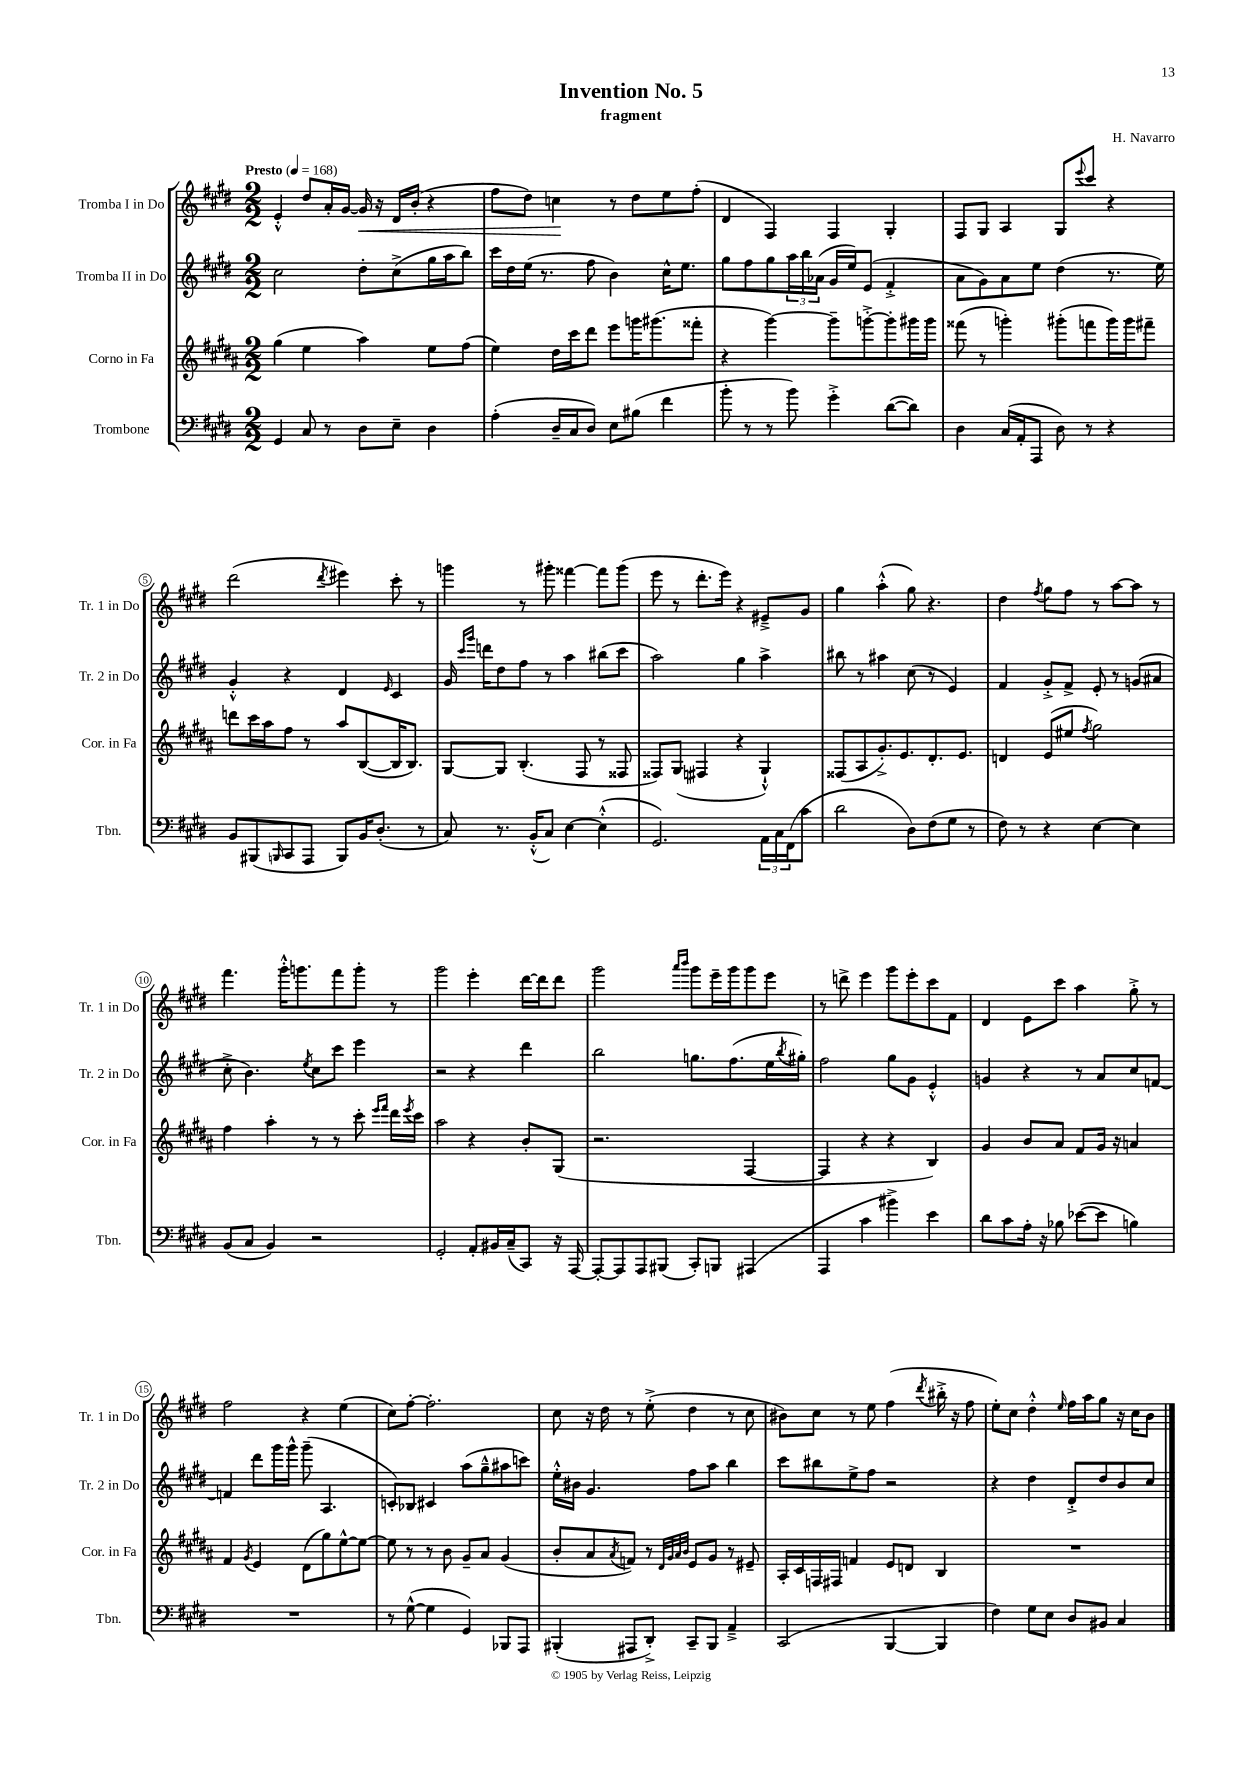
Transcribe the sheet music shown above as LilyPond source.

\header { title = "Invention No. 5" composer = "H. Navarro" subtitle = "fragment" }
<<
\new StaffGroup <<
\new Staff = "s0" \with { instrumentName = "Tromba I in Do" shortInstrumentName = "Tr. 1 in Do" } {
    \clef treble \key e \major \numericTimeSignature \time 2/2 \tempo "Presto" 4 = 168
    e'4-.-^ dis''8 a'16-. gis'16~ gis'16\< r16 dis'16 b'16-.( r4 |
    fis''8 dis''8) c''4\! r8 dis''8 e''8 fis''8-.( |
    dis'4 fis4) fis4 gis4-. |
    fis8 gis8 a4 gis8 \appoggiatura { e'''8 } cis'''8 r4 |
    dis'''2( \acciaccatura { dis'''8 } eis'''4) cis'''8-. r8 |
    g'''4 r8 gis'''8-. fisis'''4~ fisis'''8 gis'''8( |
    e'''8 r8 dis'''8.-. e'''16) r4 eis'8---> gis'8 |
    gis''4 a''4-.-^( gis''8) r4. |
    dis''4 \acciaccatura { fis''8 } gis''8 fis''8 r8 a''8~ a''8 r8 |
    fis'''4. gis'''16-.-^ g'''8. fis'''8 g'''8-. r8 |
    gis'''2 e'''4-. dis'''16~ dis'''16 dis'''8 |
    gis'''2 \grace { a'''16 b'''16 } gis'''8 e'''16-- gis'''16 gis'''8 e'''8 |
    r8 d'''8-> e'''4 gis'''8 e'''8-. cis'''8 fis'8 |
    dis'4 e'8 cis'''8 a''4 gis''8-.-> r8 |
    fis''2 r4 e''4( |
    cis''8) fis''8~-. fis''2.-. |
    cis''8 r16 dis''16 r8 e''8-.->( dis''4 r8 cis''8 |
    bis'8) cis''8 r8 e''8 fis''4( \acciaccatura { dis'''8 } bis''16-.-> r16 fis''8 |
    e''8-.) cis''8 dis''4-.-^ \grace { e''16 } fis''16 a''16 gis''8 r16 cis''16 b'8 \bar "|." |
}
\new Staff = "s1" \with { instrumentName = "Tromba II in Do" shortInstrumentName = "Tr. 2 in Do" } {
    \clef treble \key e \major \numericTimeSignature \time 2/2
    cis''2 dis''8-. cis''8->( gis''16 a''16 b''8) |
    cis'''16 dis''16 e''16( r8. fis''8 b'4) cis''16-^ e''8. |
    gis''8 fis''8 gis''8 \tuplet 3/2 { a''16 b''16 aes'16( } gis'16 e''16) e'8( fis'4-.-> |
    a'8 gis'8) a'8 e''8 dis''4( r8. e''16) |
    gis'4-.-^ r4 dis'4 \grace { e'16 } cis'4 |
    gis'16 \grace { cis'''16 gis'''16 } d'''16 dis''8 fis''8 r8 a''4 bis''8( cis'''8 |
    a''2) gis''4 a''4-> |
    bis''8 r8 ais''4 cis''8( r8 e'4) |
    fis'4 gis'8-.-> fis'8-> e'8-. r8 g'8( ais'8 |
    cis''8-.-> b'4.) \acciaccatura { e''8 } cis''8 cis'''8 e'''4 |
    r2 r4 dis'''4 |
    b''2 g''8. fis''8.( e''16 \acciaccatura { b''8 } gis''16-.) |
    fis''2 gis''8 gis'8 e'4-.-^ |
    g'4 r4 r8 a'8 cis''8 f'8~ |
    f'4 dis'''8 gis'''16 gis'''16-^ gis'''8--( a4. |
    c'8-.) bes8 cis'4 a''8( gis''8---^ ais''8 c'''8) |
    e''16-.-^ bis'16 gis'4. fis''8 a''8 b''4 |
    cis'''8 bis''8 e''8-> fis''8 r2 |
    r4 dis''4 dis'8-.-> dis''8 b'8 cis''8 \bar "|." |
}
\new Staff = "s2" \with { instrumentName = "Corno in Fa" shortInstrumentName = "Cor. in Fa" } {
    \clef treble \key b \major \numericTimeSignature \time 2/2
    gis''4( e''4 ais''4) e''8 fis''8( |
    e''4) dis''16 cis'''16 dis'''8 e'''8 g'''16 gis'''8.( fisis'''8-. |
    r4 gis'''4~) gis'''8-- g'''8~-.-> g'''8-. gis'''16 gis'''16 |
    fisis'''8( r8 g'''4-.) gis'''8-.( f'''8 gis'''16) gis'''16 fis'''8-- |
    d'''8 cis'''16 ais''16 fis''8 r8 ais''8 b8~( b16 b8.) |
    gis8~ gis8 b4.-.( fis8 r8 fisis8 |
    fisis8) gis8( fis4 r4 gis4-!-^) |
    fisis8( ais8 gis'8.-.->) e'8. dis'8.-. e'8. |
    d'4 e'8( eis''8 \acciaccatura { fis''8 } gis''2) |
    fis''4 ais''4-. r8 r8 cis'''8-. \grace { e'''16 fis'''16 } dis'''16 \acciaccatura { e'''8 } cis'''16 |
    ais''2 r4 b'8-. gis8( |
    r2. fis4~ |
    fis4 r4 r4 b4) |
    gis'4 b'8 ais'8 fis'8 gis'16 r16 a'4 |
    fis'4 \acciaccatura { gis'8 } e'4 dis'8( gis''8) e''8~-^ e''8~ |
    e''8 r8 r8 b'8 gis'8-- ais'8 gis'4( |
    b'8-. ais'8 \acciaccatura { ais'8 } f'8) r8 \grace { dis'32 gis'32 ais'32 b'32 } e'8 gis'8 r8 eis'8-- |
    ais16-. cis'16 f16 fis16 f'4 e'8 d'8 b4 |
    R1 \bar "|." |
}
\new Staff = "s3" \with { instrumentName = "Trombone" shortInstrumentName = "Tbn." } {
    \clef bass \key e \major \numericTimeSignature \time 2/2
    gis,4 cis8 r8 dis8 e8-- dis4 |
    a4-.( dis16-- cis16 dis8) e8 bis8( fis'4 |
    b'8-. r8 r8 b'8) gis'4-.-> dis'8~( dis'8) |
    dis4 cis16( a,16-. a,,8 dis8) r8 r4 |
    b,8 bis,,8( \grace { b,,16 } cis,8 a,,8 b,,8) b,16 dis8.-.( r8 |
    cis8) r8. b,16-.-^( cis8) e4~ e4-.-^( |
    gis,2.) \tuplet 3/2 { a,16 cis16 fis,16( } cis'8 |
    dis'2 dis8) fis8( gis8 r8 |
    fis8) r8 r4 e4~ e4 |
    b,8( cis8 b,4) r2 |
    gis,2-. a,8-. bis,16 cis16--( cis,8) r16 a,,16~ |
    a,,8~-. a,,8 a,,8 bis,,8( cis,8-.) b,,8 ais,,4( |
    a,,4 cis'4 bis'4->) e'4 |
    dis'8 cis'8 a16-. r16 bes8 ees'8~( ees'8 b4) |
    R1 |
    r8 gis8~-^( gis4 gis,4) bes,,8 a,,8 |
    bis,,4-.( ais,,8 dis,8-.->) cis,8-- bis,,8 a,4---> |
    cis,2( b,,4~ b,,4 |
    fis4) gis8 e8 dis8 bis,8 cis4 \bar "|." |
}
>>
>>
\layout { \context { \Score \override BarNumber.stencil = #(make-stencil-circler 0.1 0.3 ly:text-interface::print) } }
